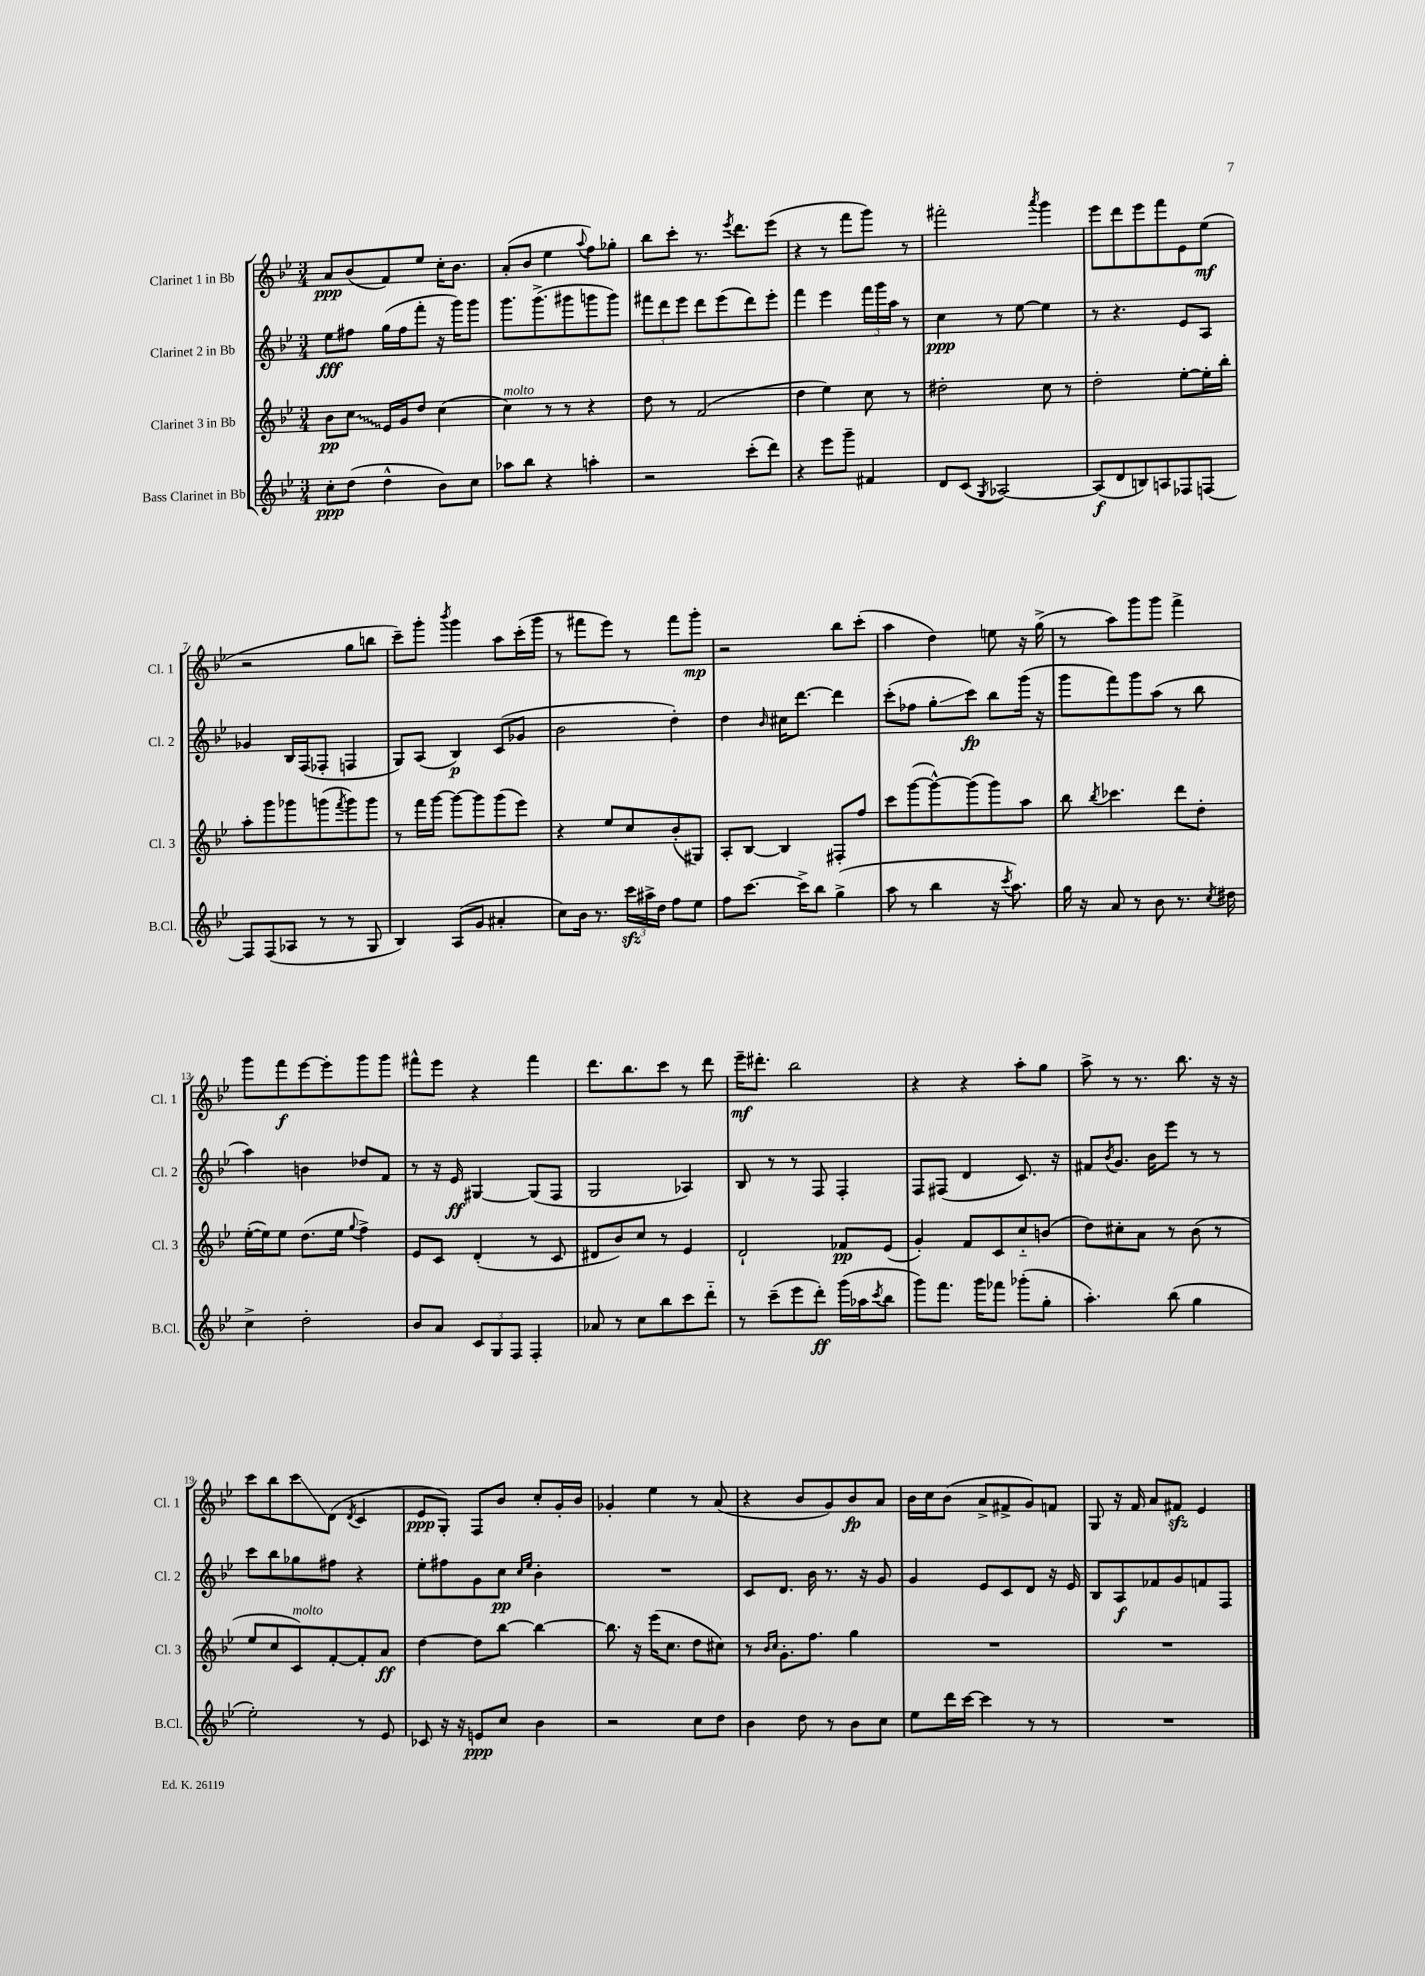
<<
\new StaffGroup <<
\new Staff = "s0" \with { instrumentName = "Clarinet 1 in Bb" shortInstrumentName = "Cl. 1" } {
    \clef treble \key bes \major \numericTimeSignature \time 3/4
    a'8\ppp bes'8( f'8) ees''8 c''16-. bes'8. |
    a'8-.( bes'8 ees''4 \appoggiatura { a''8 } f''8) ges''8-. |
    bes''8 c'''8-. r8. \acciaccatura { ees'''8 } d'''8. ees'''8( |
    r4 r8 f'''8 g'''8) r8 |
    fis'''2-. \acciaccatura { a'''8 } g'''4 |
    ees'''8 d'''8 ees'''8 f'''8 ees'8 ees''8\mf( |
    r2 g''8 b''8 |
    c'''8--) g'''8-. \acciaccatura { bes'''8 } g'''4 a''8 c'''16-.( g'''16 |
    r8 fis'''8 ees'''8) r8 fis'''8 g'''8-.\mp |
    r2 bes''8 c'''8-.( |
    a''4 d''4) e''8 r16 g''16->( |
    r8 a''8) g'''8 g'''8 f'''4-> |
    g'''8 f'''8\f ees'''8~ ees'''8-. g'''8 g'''8 |
    fis'''8-^ ees'''8 r4 fis'''4 |
    d'''8. bes''8. c'''8 r8 d'''8 |
    ees'''16--\mf dis'''8.-. bes''2 |
    r4 r4 a''8-. g''8 |
    a''8-> r8 r8. bes''8. r16 r16 |
    c'''8 bes''8 c'''8\glissando d'8( \acciaccatura { d'8 } c'4 |
    ees'8\ppp g8-.) f8 bes'8 c''8-. g'16-. bes'16 |
    ges'4-. ees''4 r8 a'8( |
    r4 bes'8 g'8) bes'8\fp a'8 |
    bes'16 c''16 bes'8( a'8-> fis'8-> g'8) f'8 |
    g8 r16 f'16 a'8 fis'8\sfz ees'4 \bar "|." |
}
\new Staff = "s1" \with { instrumentName = "Clarinet 2 in Bb" shortInstrumentName = "Cl. 2" } {
    \clef treble \key bes \major \numericTimeSignature \time 3/4
    ees''8\fff fis''8 g''16( fis''16 f'''8-. r16 g'''16) g'''8 |
    g'''8. g'''8.->( gis'''8 g'''8 g'''8) |
    \tuplet 3/2 { fis'''8 d'''8 ees'''8 } d'''8 ees'''8( d'''8) ees'''8-. |
    f'''4 ees'''4 \tuplet 3/2 { f'''16 g'''16 a''16 } r8 |
    c''4\ppp r8 ees''8~ ees''4 |
    r8 r4. ees'8 a8 |
    ges'4 bes16 f16( fes8-. f4 |
    g8) a8( bes4\p) c'8( ges'8 |
    bes'2 d''4-.) |
    d''4 \grace { bes'16 } cis''16 d'''8.~ d'''4 |
    c'''8-.( fes''8 g''8-.\glissando c'''8\fp) bes''8 g'''16( r16 |
    g'''8 f'''8) g'''8 a''8( r8 bes''8 |
    a''4) b'4 des''8 f'8 |
    r8 r16 ees'16\ff gis4~ gis8( f8 |
    g2 aes4) |
    bes8 r8 r8 f8 f4-. |
    f8 fis8( d'4 c'8.) r16 |
    fis'8 \acciaccatura { bes'8 } g'8. bes'16 ees'''8 r8 r8 |
    c'''8 bes''8 ges''8 fis''8 r4 |
    ees''8-. fis''8 g'8 c''8\pp \grace { c''16 ees''16 } bes'4-. |
    R2. |
    c'8 d'8. bes'16 r8. r16 g'8 |
    g'4 ees'8 c'8 d'8 r16 ees'16 |
    bes8 a8\f fes'8 g'8 f'8 f8 \bar "|." |
}
\new Staff = "s2" \with { instrumentName = "Clarinet 3 in Bb" shortInstrumentName = "Cl. 3" } {
    \clef treble \key bes \major \numericTimeSignature \time 3/4
    bes'8\pp \once \override Glissando.style = #'zigzag c''8\glissando ees'16 g'16 d''8 c''4( |
    c''4^\markup { \italic "molto" }) r8 r8 r4 |
    d''8 r8 f'2( |
    d''4 ees''4) c''8 r8 |
    dis''2-. c''8 r8 |
    d''2-. ees''8~-. ees''16-. bes''16-. |
    a''8-. g'''8 ges'''8 g'''8( \acciaccatura { f'''8 } g'''8) g'''8 |
    r8 f'''16 g'''16~ g'''8~ g'''8 g'''8( ees'''8) |
    r4 ees''8 c''8 bes'8-.( gis8) |
    a8-. bes8~ bes4 fis8-. f''8 |
    c'''8 g'''8~( g'''8~-^) g'''8( g'''8) a''8 |
    bes''8 \acciaccatura { bes''8 } ces'''4. d'''8 d''8-. |
    ees''16~-.( ees''16) ees''8 d''8.( ees''16 \appoggiatura { g''8 } f''4->) |
    ees'8 c'8 d'4-.( r8 c'8 |
    dis'8 bes'8) c''8 r8 ees'4 |
    d'2-! fes'8\pp ees'8( |
    g'4-.) f'8 c'8 c''8-_ b'8( |
    d''8) cis''8-. a'8 r8 bes'8( r8 |
    ees''8 c''8 c'8^\markup { \italic "molto" }) f'8~-. f'8-. a'8\ff |
    d''4~ d''8 bes''8~ bes''4~ |
    bes''8. r16 ees'''16( c''8. d''8 cis''8) |
    r8 \grace { bes'16 c''16 } g'8.-. f''8. g''4 |
    R2. |
    R2. \bar "|." |
}
\new Staff = "s3" \with { instrumentName = "Bass Clarinet in Bb" shortInstrumentName = "B.Cl." } {
    \clef treble \key bes \major \numericTimeSignature \time 3/4
    c''8-.\ppp d''8( d''4-^ bes'8) c''8 |
    aes''8 bes''8 r4 a''4-. |
    r2 c'''8-.( d'''8) |
    r4 ees'''8 g'''8-- fis'4 |
    d'8 c'8( \acciaccatura { g8 } aes2~) |
    aes8\f( d'8 b8) a8 fes8 f8~ |
    f8 f8( aes8 r8 r8 g8 |
    bes4) a8( g'8 ais'4-. |
    c''8) bes'16 r8. \tuplet 3/2 { c'''16\sfz ais''16-> d''16 } f''8 ees''8 |
    f''8 c'''8.~ c'''16-> bes''8 g''4->( |
    a''8 r8 bes''4 r16 \acciaccatura { c'''8 } a''8.) |
    g''16 r16 a'8 r8 bes'8 r8. \acciaccatura { c''8 } dis''16 |
    c''4-> d''2-. |
    bes'8 a'8 \tuplet 3/2 { c'8 g8 f8 } f4-. |
    aes'8 r8 c''8 bes''8 c'''8 d'''8-_ |
    r8 c'''8--( ees'''8 d'''8-.\ff) g'''16( aes''16 \acciaccatura { c'''8 } bes''8 |
    g'''8) f'''8. g'''16 fes'''8 ges'''8-.( g''8-. |
    a''4.-.) bes''8( g''4 |
    ees''2-.) r8 ees'8 |
    ces'8 r16 r16 e'8\ppp c''8 bes'4 |
    r2 c''8 d''8 |
    bes'4 d''8 r8 bes'8 c''8 |
    ees''8 d'''16 c'''16~ c'''4 r8 r8 |
    R2. \bar "|." |
}
>>
>>
